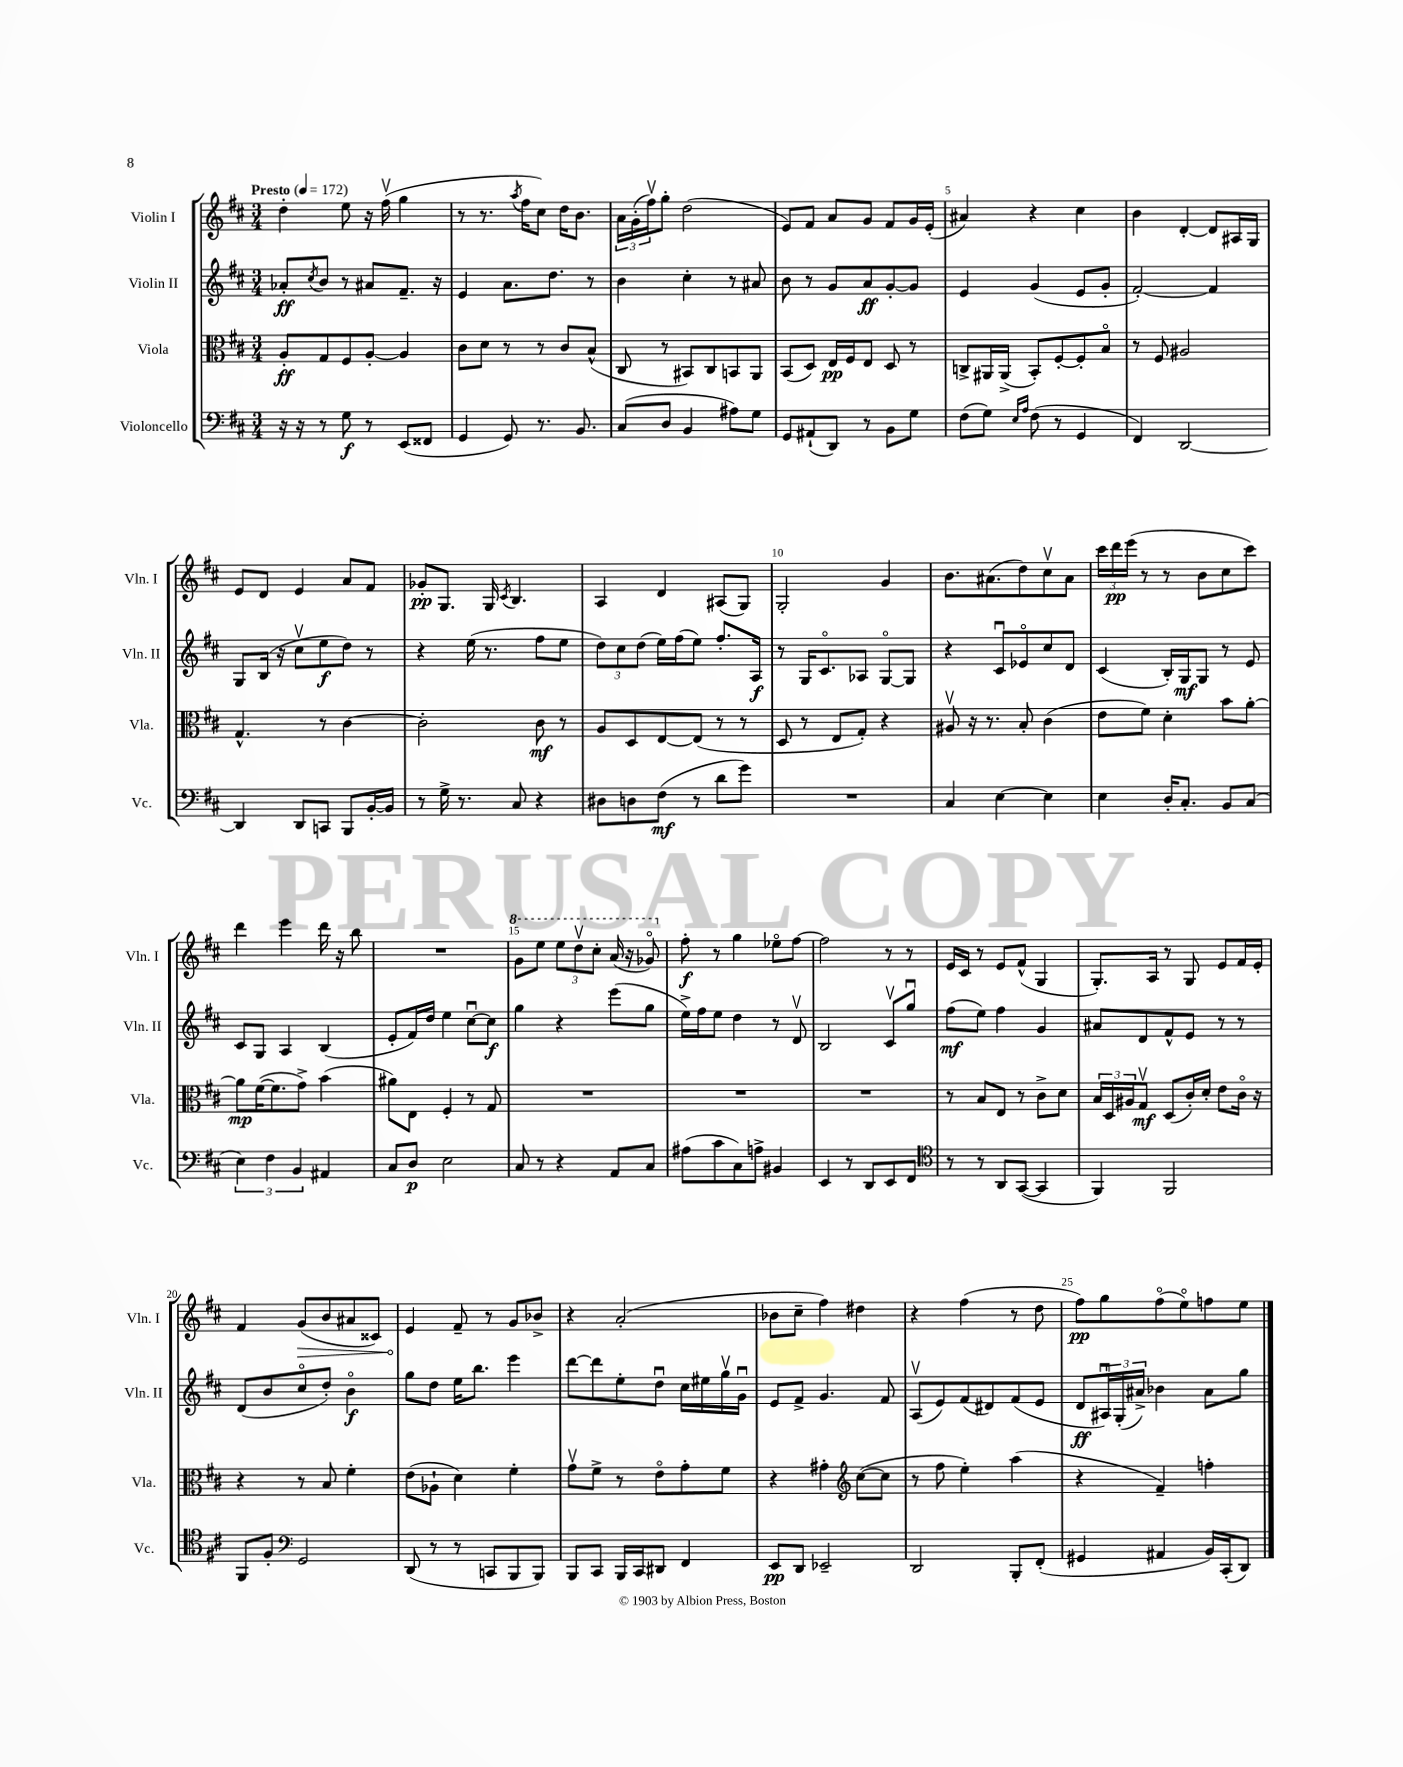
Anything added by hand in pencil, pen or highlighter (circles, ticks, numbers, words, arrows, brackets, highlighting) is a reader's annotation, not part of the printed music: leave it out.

**kern	**kern	**kern	**kern
*staff4	*staff3	*staff2	*staff1
*clefF4	*clefC3	*clefG2	*clefG2
*k[f#c#]	*k[f#c#]	*k[f#c#]	*k[f#c#]
*M3/4	*M3/4	*M3/4	*M3/4
*MM172	*MM172	*MM172	*MM172
16r	8A'/L	8a-'/L	4dd'\
16r	.	.	.
.	.	8qcc#/	.
8r	8G/	8b/J	.
8G\	8F#/	8r	8ee\
8r	[8A'/J	8a#/L	16r
.	.	.	(16ff#v\
(8EE/L	4A/]	8.f#~/J	4gg\
8FF##/J	.	.	.
.	.	16r	.
=	=	=	=
4GG/	8c#\L	4e/	8r
.	8d\J	.	8.r
8GG/)	8r	8.a\L	.
.	.	.	8qaa/
.	.	.	16ff#\LK
8.r	8r	.	8cc#\J)
.	.	8.dd\J	.
.	8c#/L	.	16dd\LK
8.BB/	.	.	8.b\J
.	(8B^^/J	8r	.
=	=	=	=
(8C#/L	8C#/	4b\	24a\LL
.	.	.	(24g'\
.	.	.	24ff#v\J)
8D/J	8r	.	8gg'\J
4BB/	8BB#/L)	4cc#'\	(2dd\
.	8C#/	.	.
8A#\L)	8BB/	8r	.
8G\J	8AA/J	8a#/	.
=	=	=	=
8GG/L	(8BB/L	8b\	8e/L)
(8AA#`/	8D/J)	8r	8f#/J
8DD/J)	16E/LL	8g/L	8a/L
.	16F#/J	.	.
8r	8E/J	8a/	8g/J
8BB\L	8D/	[8g'/	8f#/L
8G\J	8r	8g/]J	16g/L
.	.	.	(16e'/JJ
=	=	=	=
(8F#\L	8C^/L	4e/	4a#/)
8G\J)	16AA#/L	.	.
.	(16AA#^/JJ	.	.
16qqE/LL	.	.	.
16qqA/JJ	.	.	.
(8F#\	8BB'/L)	(4g/	4r
8r	[8F#'/	.	.
4GG/	8F#'/]	8e/L	4cc#\
.	8Bo/J	8g'/J	.
=	=	=	=
4FF#/)	8r	[2f#'/)	4b\
.	8F#/	.	.
[2DD/	2A#/	.	[4d'/
.	.	4f#/]	8d/]L
.	.	.	16A#/L
.	.	.	16G/JJ
=	=	=	=
4DD/]	4.G^^/	8G/L	8e/L
.	.	(16B/Jk	8d/J
.	.	16r	.
8DD/L	.	8cc#v\L	4e/
8CC/J	8r	8ee\	.
8BBB/L	[4c#\	8dd\J)	8a/L
[16BB'/L	.	8r	8f#/J
16BB/]JJ	.	.	.
=	=	=	=
8r	2c#'\]	4r	8g-'/L
16G^\	.	.	8.G/J
8.r	.	.	.
.	.	(16ee\	.
.	.	8.r	16G/
.	.	.	8qc#/
8C#/	.	.	4.B/
4r	8c#\	8ff#\L	.
.	8r	8ee\J	.
=	=	=	=
8D#\L	8A/L	12dd\L)	4A/
.	.	12cc#\	.
8D\	8D/	.	.
.	.	(12dd\J	.
(8F#\J	[8E/	16ee\LL)	4d/
.	.	(16ff#\J	.
8r	(8E/]J	8ee\J)	.
8d\L	8r	8.ff#'/L	(8A#/L
8g\J)	8r	.	8G/J)
.	.	16A/Jk	.
=	=	=	=
2.r	8D/	8r	2G'/
.	8r	16G/LK	.
.	.	8.c#o/	.
.	8E/L	.	.
.	8G'/J)	8A-/J	.
.	4r	[8Go/L	4g/
.	.	8G/]J	.
=	=	=	=
4C#/	8A#v/	4r	8.b\L
.	16r	.	.
.	8.r	.	(8.a#\
[4E\	.	8c#u/L	.
.	8B'/	8e-o/	8dd\)
4E\]	(4c#\	8cc#/	8cc#v\
.	.	8d/J	8a#\J
=	=	=	=
4E\	8e\L	(4c#/	24ccc#\LL
.	.	.	24ddd\
.	.	.	(24eee\JJ
.	8f#\J)	.	8r
16D'/LK	4d'\	16B'/LL)	8r
8.C#'/J	.	16G/J	.
.	.	8G/J	8b\L
8BB/L	8b\L	8r	8cc#\
(8C#/J	[8a'\J	8e/	8ccc#\J)
=	=	=	=
6E\)	8a\]L	8c#/L	4ddd\
.	([16f#\K	8G/J	.
6F#\	.	.	.
.	8.f#\]	.	.
.	.	4A/	4eee\
6BB/	.	.	.
.	8g^\J)	.	.
4AA#/	(4b\	(4B/	16ddd\
.	.	.	16r
.	.	.	8bb\
=	=	=	=
8C#/L	8a#\L)	8e'/L	2.r
8D/J	8E\J	16f#/L)	.
.	.	16dd/JJ	.
2E\	4F#'/	4ee\	.
.	8r	[8cc#u\L	.
.	8G/	8cc#\]J	.
=	=	=	=
8C#/	2.r	4gg\	8gg\L
8r	.	.	8eee\J
4r	.	4r	12eee\L
.	.	.	12dddv\
.	.	.	12ccc#'\J
8AA/L	.	(8eee\L	(16aa/
.	.	.	16r
8C#/J	.	8gg\J	8gg-o/)
=	=	=	=
(8A#\L	2.r	16ee^\LL)	8ff#'\
.	.	16ff#\J	.
8c#\	.	8ee\J	8r
8C#\)	.	4dd\	4gg\
8A^\J	.	.	.
4BB#/	.	8r	8ee-o\L
.	.	8dv/	[8ff#\J
=	=	=	=
4EE/	2.r	2B/	2ff#\]
8r	.	.	.
8DD/L	.	.	.
8EE/	.	8c#v/L	8r
8FF#/J	.	8ggu/J	8r
=	=	=	=
*clefC4	*	*	*
8r	8r	(8ff#\L	16e/LL
.	.	.	16c#/JJ
8r	8B/L	8ee\J)	8r
8AA/L	8E/J	4ff#\	8e/L
([8GG/J	8r	.	(8f#^^/J
4GG/]	8c#^\L	4g/	4G/
.	8d\J	.	.
=	=	=	=
4FF#/)	24B/LL	8a#/L	8.G'/L)
.	24D/	.	.
.	24A#/J	.	.
.	8Gv/J	8d/	.
.	.	.	16A/Jk
2FF#/	(8D/L	8f#^^/	8r
.	16c#'/L)	8e/J	8G/
.	16d'/JJ	.	.
.	8e\L	8r	8e/L
.	16c#o\Jk	8r	16f#/L
.	16r	.	16e'/JJ
=	=	=	=
8FF#/L	4r	(8d/L	4f#/
8F#'/J	.	8b/	.
*clefF4	*	*	*
2GG/	8r	8cc#o/	(8g/L
.	8B/	8dd'/J)	8b/
.	4f#'\	4bo\	8a#/
.	.	.	8c##/J)
=	=	=	=
(8DD/	(8e\L	8gg\L	4e/
8r	8A-`\J	8dd\J	.
8r	4d\)	16ee\LK	8f#~/
.	.	8.bb\J	.
8CC/L	.	.	8r
8BBB/	4f#'\	4eee\	8g/L
8BBB/J)	.	.	8b-^/J
=	=	=	=
8BBB/L	8gv\L	[8ddd\L	4r
8CC#/J	8f#^\J	8ddd\]	.
16BBB/LL	8r	8ee'\	(2a'/
16CC#/J	.	.	.
8DD#/J	8eo\L	8ddu\J	.
4FF#/	8g'\	16cc#\LL	.
.	.	16ee#\	.
.	8f#\J	16ggv\	.
.	.	16gu\JJ	.
=	=	=	=
8EE/L	4r	8e/L	8b-\L
8DD/J	.	8f#^/J	8cc#~\J
2EE-~/	4g#'\	4.g/	4ff#\)
*	*clefG2	*	*
.	([8cc#\L	.	4dd#\
.	8cc#\]J	8f#/	.
=	=	=	=
2DD/	8r	(8Av/L	4r
.	8ff#\	8e/)	.
.	4ee'\)	(8f#/	(4ff#\
.	.	8d#/)	.
8BBB'/L	(4aa\	(8f#/	8r
(8FF#'/J	.	8e/J	8dd\
=	=	=	=
4GG#/	4r	8d/L	8ff#\L)
.	.	24A#u/L)	8gg\
.	.	(24G'/	.
.	.	24a#^/JJ)	.
4AA#/	4f#~/)	4b-\	(8ff#o\
.	.	.	8eeo\)
16BB/LL)	4ff'\	8a#\L	8ff\
(16CC#'/J	.	.	.
8DD/J)	.	8gg\J	8ee\J
==	==	==	==
*-	*-	*-	*-
